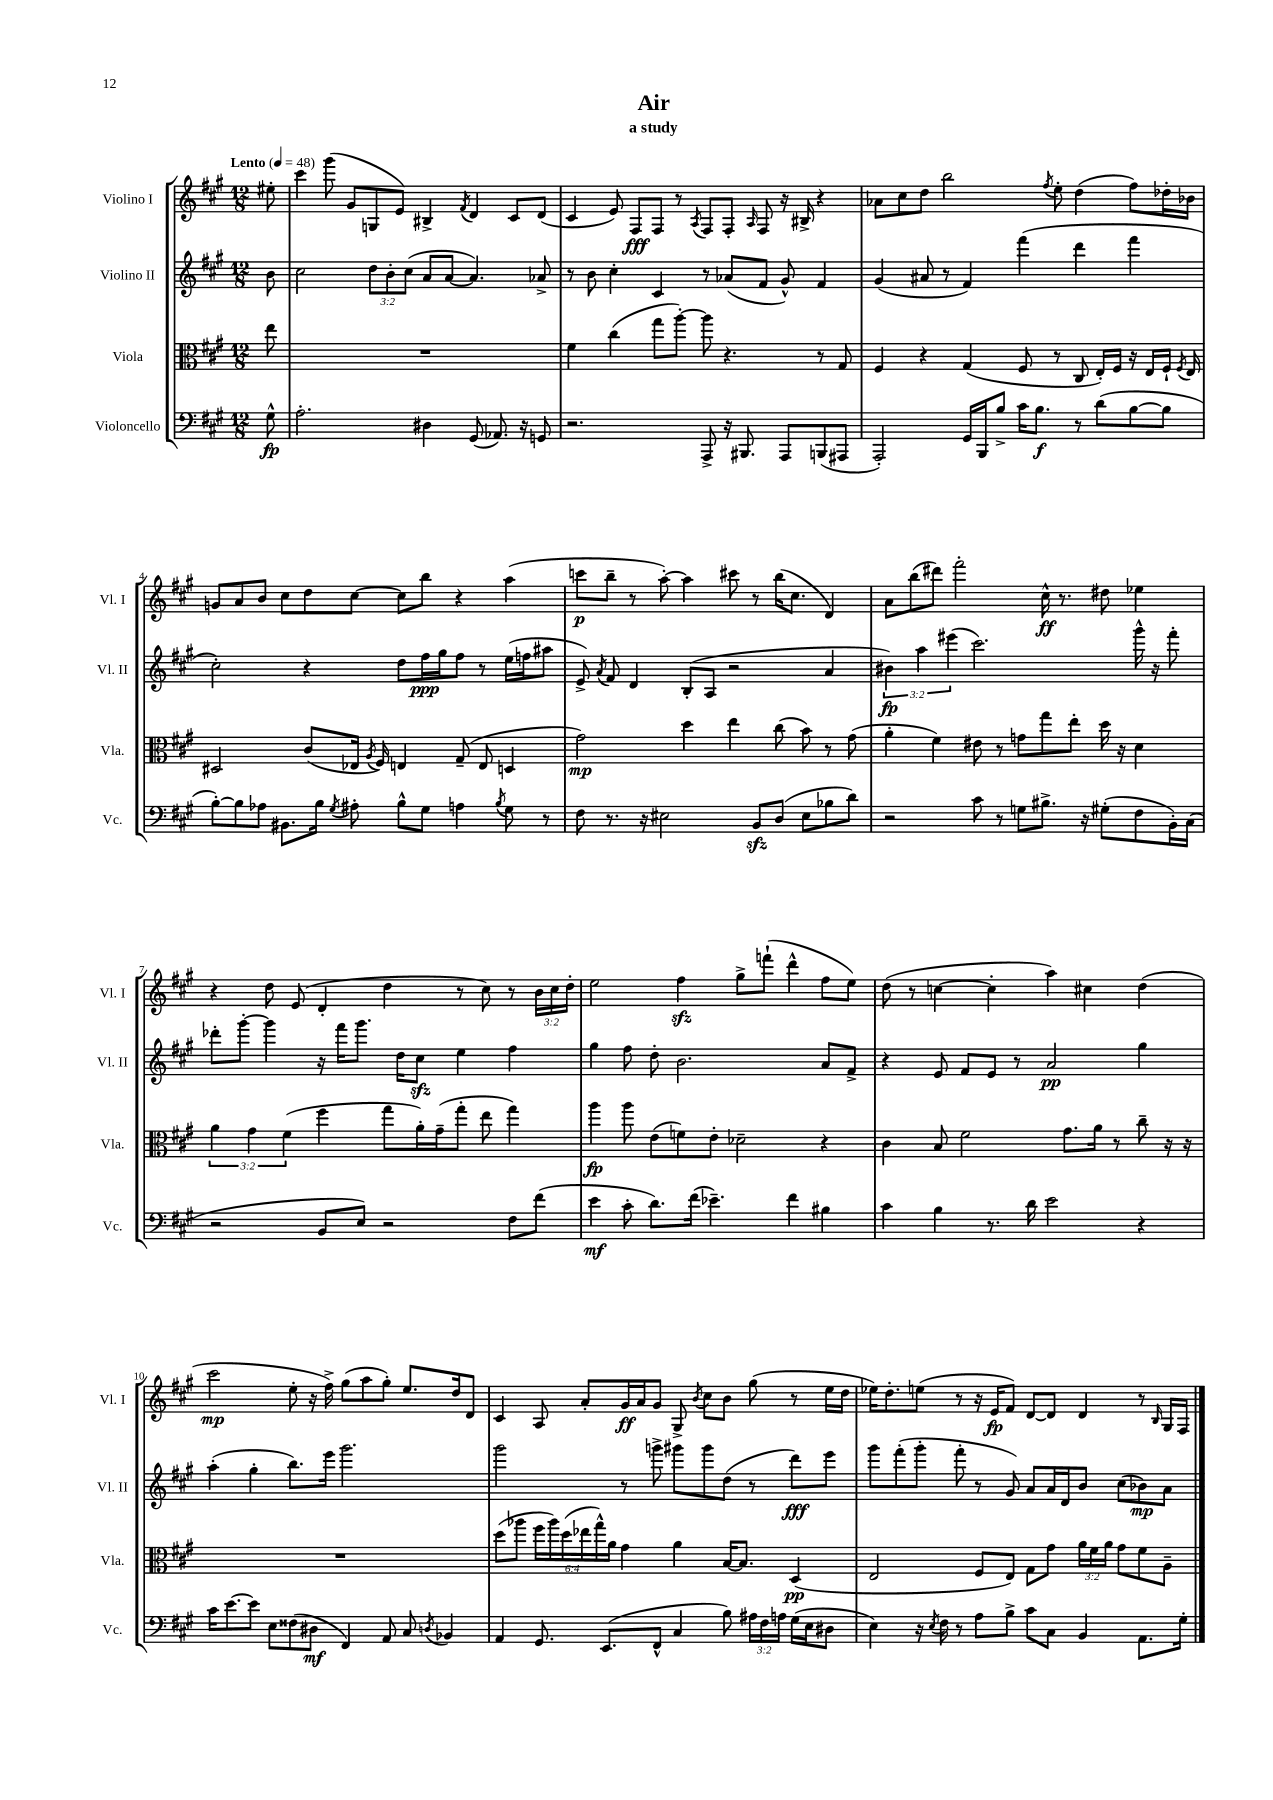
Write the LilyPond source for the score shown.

\header { title = "Air" subtitle = "a study" }
<<
\new StaffGroup <<
\new Staff = "s0" \with { instrumentName = "Violino I" shortInstrumentName = "Vl. I" } {
    \clef treble \key a \major \numericTimeSignature \time 12/8 \override Staff.TupletNumber.text = #tuplet-number::calc-fraction-text \partial 8 \tempo "Lento" 4 = 48
    \autoBeamOff eis''8-. |
    cis'''4 gis'''8( gis'8[ g8 e'8]) bis4-> \acciaccatura { fis'8 } d'4 cis'8[ d'8]( |
    cis'4 e'8) fis8[\fff fis8] r8 \acciaccatura { a8 } fis8[ fis8]-. \grace { a16 } fis8 r16 bis16-> r4 |
    aes'8[ cis''8 d''8] b''2 \acciaccatura { fis''8 } e''8-. d''4( fis''8[) des''16-. bes'16] |
    g'8[ a'8 b'8] cis''8[ d''8 cis''8]~ cis''8[ b''8] r4 a''4( |
    c'''8[\p b''8]-- r8 a''8~-.) a''4 cis'''8 r8 b''16[( cis''8.] d'4) |
    a'8[ b''8( dis'''8]) fis'''2-. cis''16-^\ff r8. dis''8 ees''4 |
    r4 d''8 e'8( d'4-. d''4 r8 cis''8) r8 \tuplet 3/2 { b'16[ cis''16 d''16]-. } |
    e''2 fis''4\sfz gis''8[-> f'''8]-!( d'''4-^ fis''8[ e''8]) |
    d''8( r8 c''4~ c''4-. a''4) cis''4 d''4( |
    cis'''2\mp e''8-. r16 fis''16->) gis''8[( a''8 gis''8]-.) e''8.[ d''16 d'8] |
    cis'4 a8 a'8[-. gis'16\ff a'16 gis'8] gis8-> \acciaccatura { b'8 } cis''8[ b'8] gis''8( r8 e''16[ d''16] |
    ees''16[) d''8.-. e''8]( r8 r16 e'16[\fp fis'8]) d'8[~ d'8] d'4 r8 \grace { b16 } gis16[ fis16] \bar "|." |
}
\new Staff = "s1" \with { instrumentName = "Violino II" shortInstrumentName = "Vl. II" } {
    \clef treble \key a \major \numericTimeSignature \time 12/8 \override Staff.TupletNumber.text = #tuplet-number::calc-fraction-text \partial 8
    \autoBeamOff b'8 |
    cis''2 \tuplet 3/2 { d''8[ b'8-. cis''8]( } a'8[ a'8]~ a'4.) aes'8-> |
    r8 b'8 cis''4-. cis'4 r8 aes'8[( fis'8] gis'8-^) fis'4 |
    gis'4( ais'8 r8 fis'4) fis'''4( d'''4 fis'''4 |
    cis''2-.) r4 d''8[ fis''16\ppp gis''16 fis''8] r8 e''16[( f''16 ais''8] |
    e'8->) \acciaccatura { a'8 } fis'8 d'4 b8[-.( a8] r2 a'4 |
    \tuplet 3/2 { bis'4\fp) a''4 eis'''4( } cis'''2.) gis'''16-^ r16 fis'''8-. |
    des'''8[-. gis'''8]~-. gis'''4 r16 fis'''16[ gis'''8.] d''16[ cis''8]\sfz e''4 fis''4 |
    gis''4 fis''8 d''8-. b'2. a'8[ fis'8]-> |
    r4 e'8 fis'8[ e'8] r8 a'2\pp gis''4 |
    a''4-.( gis''4-. b''8.[) e'''16] gis'''2. |
    gis'''2 r8 g'''8-> gis'''8[ gis'''8 d''8]( r8 d'''8[\fff) e'''8] |
    gis'''8[ fis'''8-.( gis'''8]-. fis'''8-. r8 gis'8) a'8[ a'16 d'16 b'8] cis''8[( bes'8\mp) a'8] \bar "|." |
}
\new Staff = "s2" \with { instrumentName = "Viola" shortInstrumentName = "Vla." } {
    \clef alto \key a \major \numericTimeSignature \time 12/8 \override Staff.TupletNumber.text = #tuplet-number::calc-fraction-text \partial 8
    \autoBeamOff e''8 |
    R1. |
    fis'4 cis''4( gis''8[ a''8]~-.) a''8 r4. r8 gis8 |
    fis4 r4 gis4( fis8 r8 cis8 e16[-.) fis16] r16 e16[ fis16]-! \acciaccatura { fis8 } e16 |
    dis2 cis'8[( ees16] \acciaccatura { a8 } fis16) e4 gis8--( e8 d4 |
    gis'2\mp) d''4 e''4 cis''8( b'8) r8 gis'8( |
    a'4-. fis'4) eis'8 r8 g'8[ gis''8 e''8]-. d''16 r16 d'4 |
    \tuplet 3/2 { a'4 gis'4 fis'4( } fis''4 gis''8[ a'16-.) gis'16--( gis''8]-. e''8 gis''4) |
    a''4\fp a''8 e'8[( f'8) e'8]-. des'2-- r4 |
    cis'4 b8 fis'2 gis'8.[ a'16] r8 cis''8-- r16 r16 |
    R1. |
    d''8[( aes''8] \tuplet 6/4 { fis''16[ aes''16) d''16( ees''16 gis''16-^) a'16] } gis'4 a'4 b16[~ b8.] d4\pp( |
    e2 fis8[ e8]) gis8[ gis'8] \tuplet 3/2 { a'16[ fis'16 a'16] } gis'8[ fis'8 a8]-- \bar "|." |
}
\new Staff = "s3" \with { instrumentName = "Violoncello" shortInstrumentName = "Vc." } {
    \clef bass \key a \major \numericTimeSignature \time 12/8 \override Staff.TupletNumber.text = #tuplet-number::calc-fraction-text \partial 8
    \autoBeamOff gis8-^\fp |
    a2.-. dis4 gis,8( aes,8.) r16 g,8 |
    r2. a,,8-> r16 bis,,8. a,,8[ b,,8( ais,,8] |
    a,,2-.) gis,16[ b,,16 b8]-> cis'16[ b8.]\f r8 d'8[( b8~ b8] |
    b8[~-.) b8 aes8] bis,8.[ b16] \acciaccatura { gis8 } ais8-. b8[-^ gis8] a4 \acciaccatura { b8 } gis8 r8 |
    fis8 r8. r16 eis2 b,8[\sfz d8]( eis8[ bes8 d'8]) |
    r2 cis'8 r8 g8[ bis8.]-> r16 gis8[-.( fis8 b,16-.) cis16]( |
    r2 b,8[ e8]) r2 fis8[ fis'8]( |
    e'4\mf cis'8-. d'8.[) fis'16]( ees'4.--) fis'4 bis4 |
    cis'4 b4 r8. d'16 e'2 r4 |
    cis'16[ e'8.~ e'8] e8[ fisis8( dis8]\mf fis,4) a,8 cis8 \acciaccatura { d8 } bes,4 |
    a,4 gis,8. e,8.[( fis,8]-^ cis4 b8) \tuplet 3/2 { ais16[ fis16 a16] } gis16[( e16 dis8] |
    e4) r16 \acciaccatura { e8 } fis16 r8 a8[ b8]-> cis'8[ cis8] b,4 a,8.[ gis16]-. \bar "|." |
}
>>
>>
